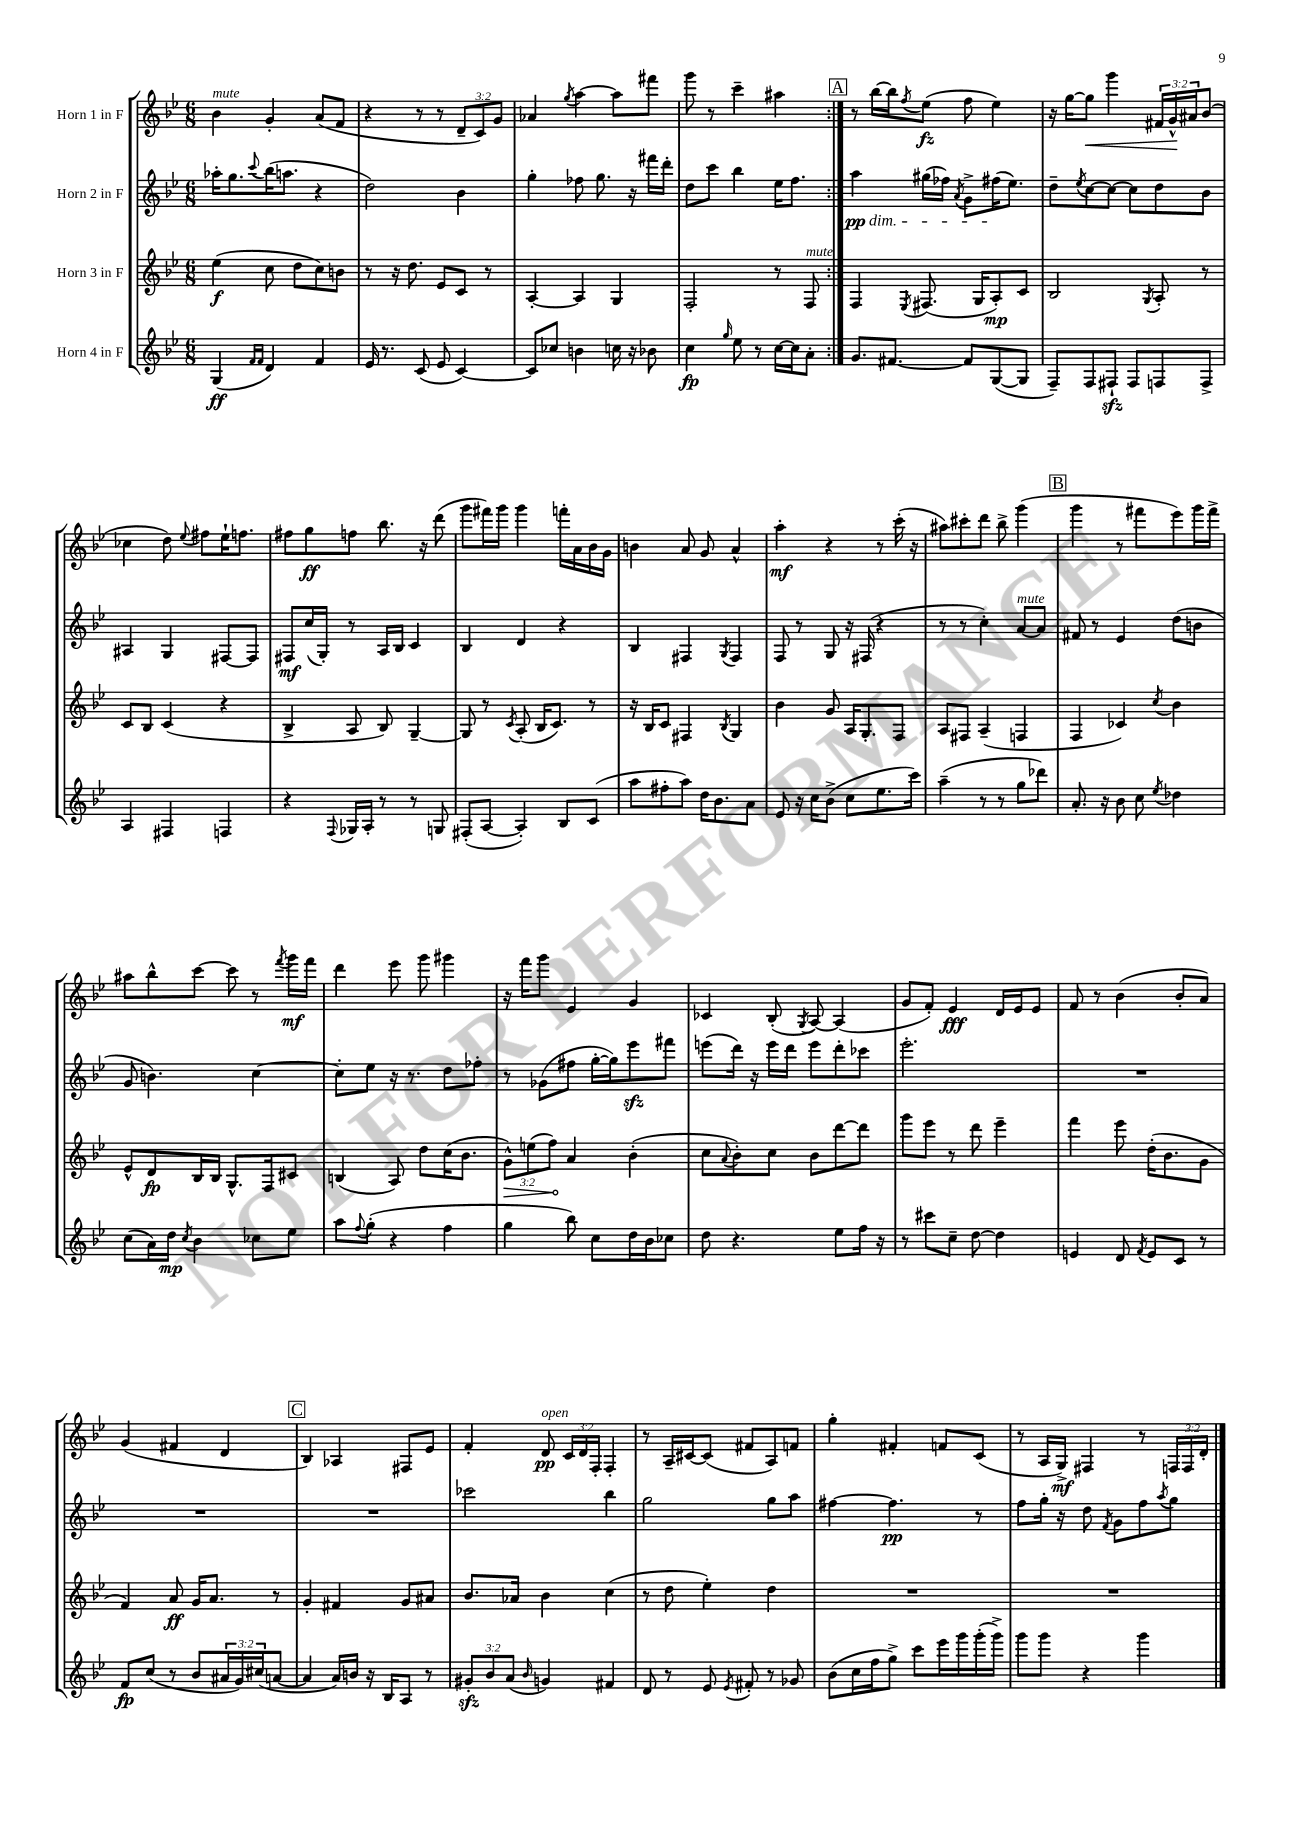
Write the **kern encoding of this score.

**kern	**kern	**kern	**kern
*staff4	*staff3	*staff2	*staff1
*clefG2	*clefG2	*clefG2	*clefG2
*k[b-e-]	*k[b-e-]	*k[b-e-]	*k[b-e-]
*M6/8	*M6/8	*M6/8	*M6/8
(4G/	(4ee-\	16aa-'\LK	4b-\
.	.	8.gg\	.
16qqf/LL	.	.	.
16qqf/JJ	.	8qqccc/	.
4d/)	8cc\	(16bb-\K	4g'/
.	.	8.aa\J	.
.	8dd\L	.	.
4f/	8cc\)	4r	(8a/L
.	8b\J	.	8f/J
=	=	=	=
16e-/	8r	2dd\)	4r
8.r	.	.	.
.	16r	.	.
.	8.dd\	.	.
(8c/	.	.	8r
8e-/	8e-/L	.	8r
[4c/)	8c/J	4b-\	12d~/L
.	.	.	12c/)
.	8r	.	.
.	.	.	12g/J
=	=	=	=
8c/]L	[4A'/	4gg'\	4a-/
8cc-/J	.	.	.
.	.	.	8qgg/
4b\	4A/]	8ff-\	[4aa\
.	.	8.gg\	.
16cc\	4G/	.	8aa\]L
16r	.	16r	.
8b-\	.	16fff#\LL	8fff#\J
.	.	16ddd'\JJ	.
=	=	=	=
4cc\	2F'/	8dd\L	8ggg\
.	.	8ccc\J	8r
16qqgg/	.	.	.
8ee-\	.	4bb-\	4ccc~\
8r	.	.	.
[16cc\LL	8r	16ee-\LK	4aa#\
16cc\]J	.	8.ff\J	.
8a'\J	8F/	.	.
=:|!	=:|!	=:|!	=:|!
8.g/L	4F/	4aa\	8r
.	.	.	[16bb-\LL
[8.f#/J	.	.	16bb-\]J
.	8qE-/	.	8qff/
.	(8.F#/	(16gg#\LL	(8ee-\J
.	.	16ff-\JJ)	.
.	.	8qa/	.
8f#/]L	.	8g^\L	8ff\
.	16G/LK	.	.
([8G/	8A'/)	(16ff#\K	4ee-\)
.	.	8.ee-\J)	.
8G/]J	8c/J	.	.
=	=	=	=
8F~/L)	2B-/	8dd~\L	16r
.	.	.	[16gg\LK
.	.	8qee-/	.
8F/	.	[8cc\	8gg\]J
8F#`/J	.	8cc\_J	4ggg\
8F#/L	.	8cc\]L	.
.	8qG/	.	.
8F/	8A'/	8dd\	24f#/LL
.	.	.	24g^^/
.	.	.	24a#/J
8F^/J	8r	8b-\J	(8b-/J
=	=	=	=
4A/	8c/L	4A#/	4cc-\
.	8B-/J	.	.
4F#/	(4c/	4G/	8dd\)
.	.	.	8qqee-/
.	.	.	8ff#\L
4F/	4r	[8F#/L	16ee-`\K
.	.	.	8.ff\J
.	.	8F#/]J	.
=	=	=	=
4r	4B-^/	8F#/L	8ff#\L
.	.	(16cc/L	8gg\
.	.	16G'/JJ)	.
8qqF/	.	.	.
16G-/LL	8A/	8r	8ff\J
16A'/JJ	.	.	.
8r	8B-/)	16A/LL	8.bb-\
.	.	16B-/JJ	.
8r	[4G~/	4c/	.
.	.	.	16r
8G/	.	.	(8ddd\
=	=	=	=
(8F#'/L	8G/]	4B-/	8ggg\L
[8A/J	8r	.	16fff#\L)
.	.	.	16ggg\JJ
.	8qc/	.	.
4A'/])	(8A'/	4d/	4ggg\
.	16B-/LK	.	.
.	8.c/J)	.	.
8B-/L	.	4r	16fff'\LL
.	.	.	16a\
(8c/J	8r	.	16b-\
.	.	.	16g\JJ
=	=	=	=
8aa\L	16r	4B-/	4b\
.	16B-/LK	.	.
8ff#'\	8c/J	.	.
8aa\J)	4F#/	4F#/	8a/
16dd\LK	.	.	8g/
8.b-\	.	.	.
.	8qB-/	8qG/	.
.	4G/	4F#/	4a^^/
8a\J	.	.	.
=	=	=	=
8e-/	4b-\	8F/	4aa'\
16r	.	8r	.
16cc\LK	.	.	.
(8b-^\J	8g/	8G/	4r
8cc\L	16A/LK	16r	.
.	8.G'/	(16F#/	.
8.ee-\	.	4r	8r
.	8F/J	.	(16ccc'\
16ccc\Jk)	.	.	16r
=	=	=	=
(4aa~\	8A/L	8r	8aa#\L)
.	8F#/J	8r	8ccc#'\
8r	(4A~/	4cc'\)	8ddd\J
8r	.	.	8bb-^\
8gg\L	4F/	[8a/L	(4ggg\
8ddd-\J)	.	8a/]J	.
=	=	=	=
8.a'/	4F/	8f#/	4ggg\
.	.	8r	.
16r	.	.	.
8b-\	4c-/)	4e-/	8r
8cc\	.	.	8fff#\L
8qee-/	8qcc/	.	.
4dd-\	4b-\	(8dd\L	8eee-\)
.	.	8b\J	16ggg\L
.	.	.	16fff#^\JJ
=	=	=	=
(8cc\L	8e-^^/L	8g/	8aa#\L
16a\L)	8d/	4.b\)	8bb-^^\
16dd\JJ	.	.	.
8qcc/	.	.	.
4b-\	16B-/L	.	[8ccc\J
.	16B-/JJ	.	.
.	8.G^^/L	.	8ccc\]
8cc-\L	.	[4cc\	8r
.	16F/k	.	.
.	.	.	8qfff/
8ee-\J	8c#/J	.	16ggg\LL
.	.	.	16fff\JJ
=	=	=	=
8aa\L	(4B/	8cc'\]L	4ddd\
8qqff/	.	.	.
(8gg'\J	.	8ee-\J	.
4r	8A/)	16r	8eee-\
.	.	8.r	.
.	8dd\L	.	8ggg\
4ff\	(16cc\K	8dd\L	4ggg#\
.	8.b-\J	.	.
.	.	8ff-'\J	.
=	=	=	=
4gg\	12g^^\L)	8r	16r
.	.	.	16fff\LK
.	(12ee\	.	.
.	.	(8g-\L	8ggg\J
.	12ff\J)	.	.
8bb-\)	4a/	8ff#\J	4e-/
8cc\L	.	[16gg'\LL	.
.	.	16gg\]J)	.
16dd\L	(4b-'\	8eee-\	4g/
16b-\J	.	.	.
8cc-\J	.	8fff#\J	.
=	=	=	=
8dd\	8cc\L	(8eee\L	4c-/
.	8qqa/	.	.
4.r	8b-'\)	16ddd\Jk)	.
.	.	16r	.
.	8cc\J	16eee\LL	(8B-'/
.	.	16ddd\JJ	.
.	.	.	8qG/
.	8b-\L	8eee\L	[8A/)
8ee-\L	[8ddd\	8ddd'\	(4A/]
16ff\Jk	8ddd\]J	8ccc-\J	.
16r	.	.	.
=	=	=	=
8r	8ggg\L	2.eee-'\	8g/L
8ccc#\L	8eee-\J	.	8f'/J)
8cc~\J	8r	.	4e-/
[8dd\	8ddd\	.	.
4dd\]	4eee-~\	.	16d/LL
.	.	.	16e-/J
.	.	.	8e-/J
=	=	=	=
4e/	4fff\	2.r	8f/
.	.	.	8r
8d/	8eee-\	.	(4b-\
8qf/	.	.	.
8e/L	(16dd'\LK	.	.
.	8.b-\	.	.
8c/J	.	.	8b-'/L
8r	8g\J	.	8a/J)
=	=	=	=
8f/L	4f/)	2.r	(4g/
(8cc/J	.	.	.
8r	8a/	.	4f#/
8b-/L	16g/LK	.	.
.	8.a/J	.	.
24a#/L	.	.	4d/
24g/)	.	.	.
(24cc#/J	.	.	.
[8a/J	8r	.	.
=	=	=	=
4a/]	4g'/	2.r	4B-/)
16a/LL)	4f#/	.	4A-/
16b/JJ	.	.	.
16r	.	.	.
16B-/LK	.	.	.
8A/J	8g/L	.	8F#/L
8r	8a#/J	.	8e-/J
=	=	=	=
12g#'/L	8.b-/L	2ccc-\	4f'/
12b-/	.	.	.
(12a/J	.	.	.
.	16a-/Jk	.	.
16qqb-/	.	.	.
4g/)	4b-\	.	8d/
.	.	.	24c/LL
.	.	.	24d/
.	.	.	24F'/JJ
4f#/	(4cc\	4bb-\	4F'/
=	=	=	=
8d/	8r	2gg\	8r
8r	8dd\	.	16A~/LL
.	.	.	[16c#/J
8e-/	4ee-'\)	.	(8c#/]J
8qe-/	.	.	.
8f#'/	.	.	8f#/L
8r	4dd\	8gg\L	8A/)
8g-/	.	8aa\J	8f/J
=	=	=	=
(8b-\L	2.r	[4ff#\	4gg'\
16cc\L	.	.	.
16ff\J	.	.	.
8gg^\J)	.	4.ff#\]	4f#'/
8ccc\L	.	.	.
16eee-\L	.	.	8f/L
16ggg\	.	.	.
(16ggg'\	.	8r	(8c/J
16ggg^\JJ)	.	.	.
=	=	=	=
8ggg\L	2.r	8ff\L	8r
8ggg\J	.	16gg'\Jk	16A/LL
.	.	16r	16G^/JJ)
4r	.	8dd\	4F#/
.	.	8qf/	.
.	.	8g\L	.
4ggg\	.	8ff\	8r
.	.	8qaa/	.
.	.	8gg\J	24F/LL
.	.	.	24F/
.	.	.	24d'/JJ
==	==	==	==
*-	*-	*-	*-
